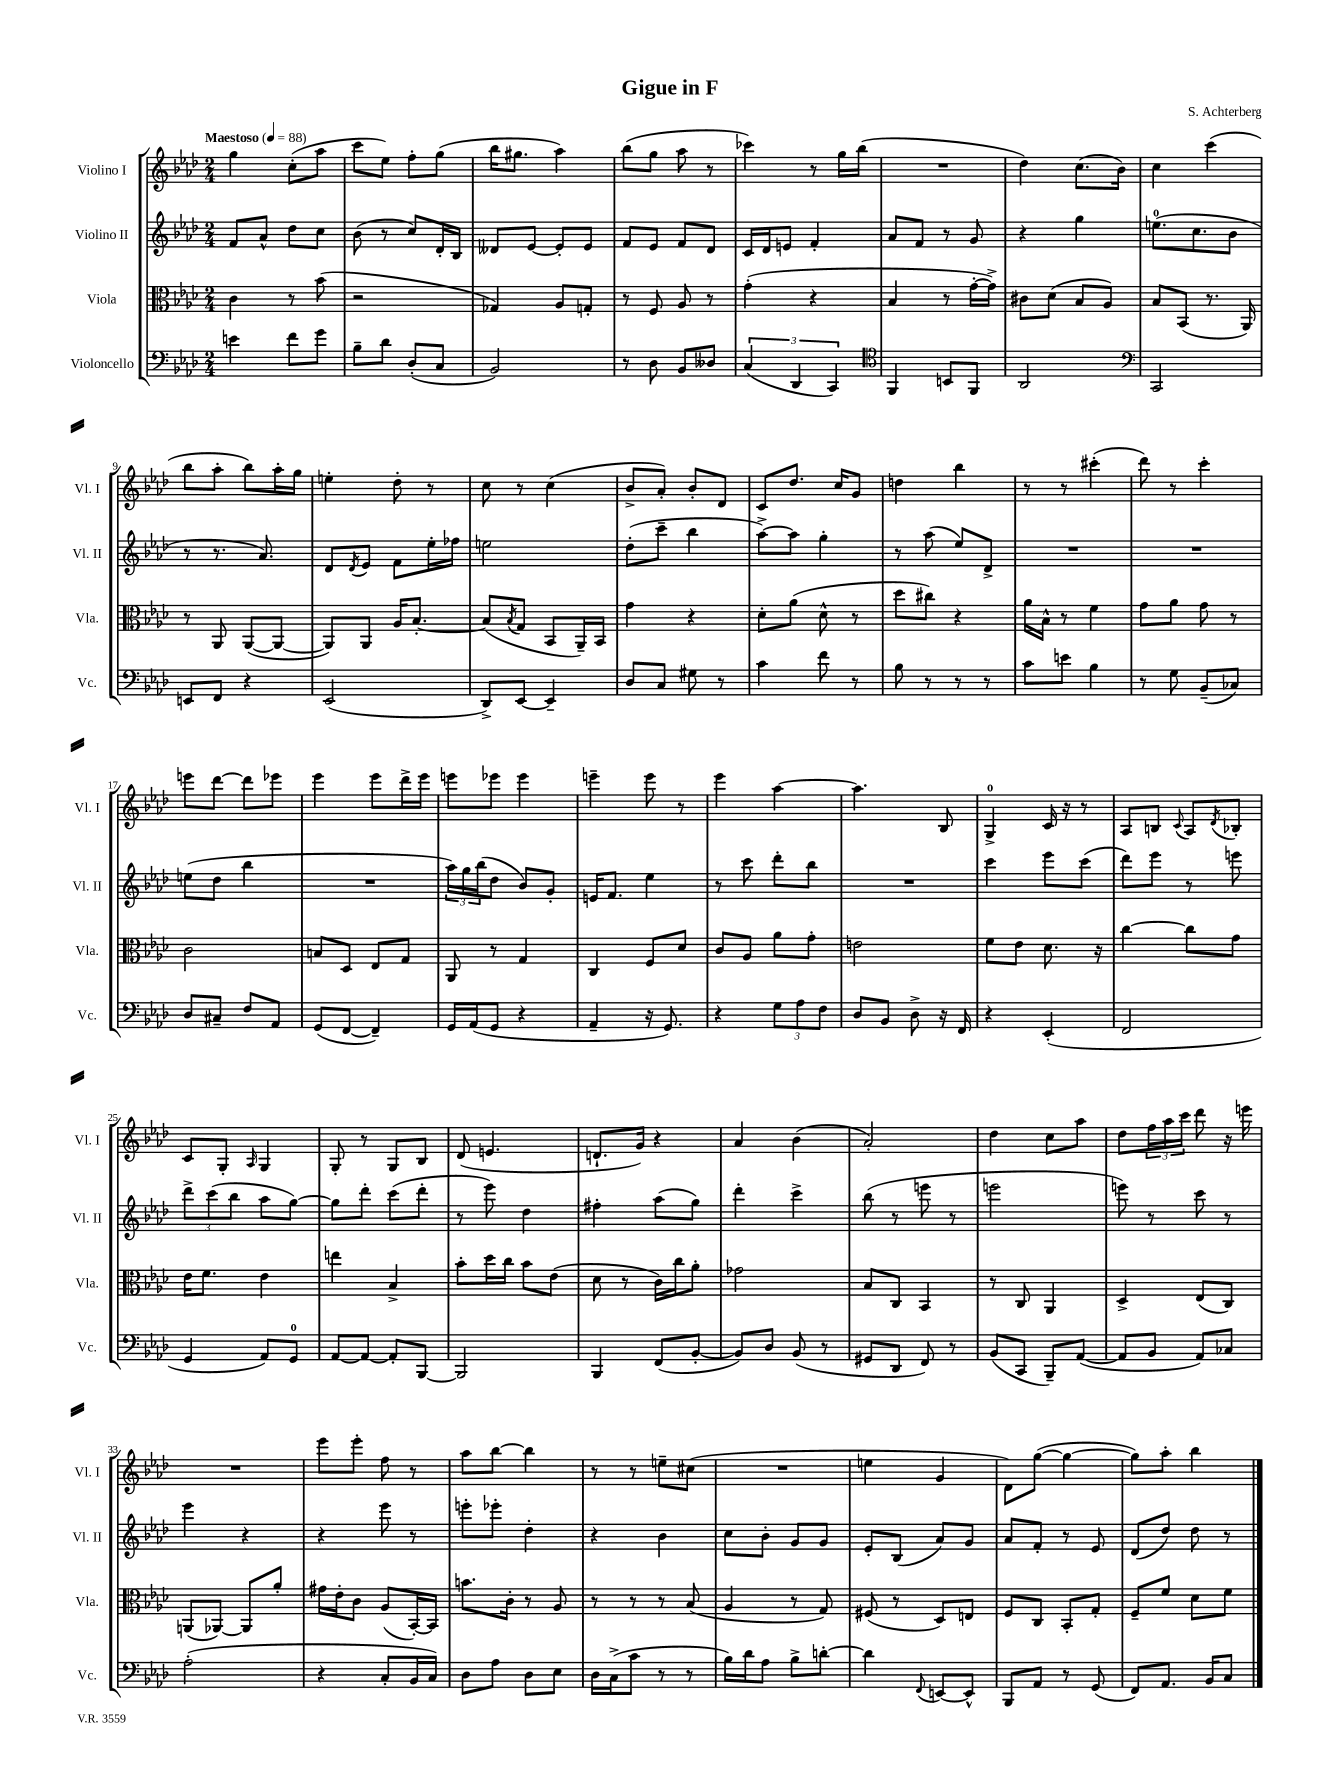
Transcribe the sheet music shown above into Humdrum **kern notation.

**kern	**kern	**kern	**kern
*part4	*part3	*part2	*part1
*staff4	*staff3	*staff2	*staff1
*I"Violoncello	*I"Viola	*I"Violino II	*I"Violino I
*I'Vc.	*I'Vla.	*I'Vl. II	*I'Vl. I
*clefF4	*clefC3	*clefG2	*clefG2
*k[b-e-a-d-]	*k[b-e-a-d-]	*k[b-e-a-d-]	*k[b-e-a-d-]
*M2/4	*M2/4	*M2/4	*M2/4
*MM88	*MM88	*MM88	*MM88
=1	=1	=1	=1
!	!	!	!LO:TX:a:B:t=Maestoso
4en\	4c\	8f/L	4gg\
.	.	8a-^^/J	.
8f\L	8r	8dd-\L	(8cc'\L
8g\J	(8b-\	8cc\J	8aa-\J
=2	=2	=2	=2
8B-~\L	2r	(8b-\	8ccc\L
8d-\J	.	8r	8ee-\J)
(8D-'/L	.	8cc/L)	8ff'\L
8C/J	.	16d-'/L	(8gg\J
.	.	16B-/JJ	.
=3	=3	=3	=3
2BB-/)	4G-X/)	8d--X/L	16bb-\KL
.	.	.	8.gg#X\J
.	.	[8e-/J	.
.	8A-/L	8e-'/L]	4aa-\)
.	8Gn'/J	8e-/J	.
=4	=4	=4	=4
8r	8r	8f/L	(8bb-\L
8D-\	8F/	8e-/J	8gg\J
8BB-/L	8A-/	8f/L	8aa-\
8D--X/J	8r	8d-/J	8r
=5	=5	=5	=5
(6C/	(4g'\	16c/LL	4ccc-X\)
.	.	16d-/J	.
.	.	8en/J	.
6DD-/	.	.	.
.	4r	4f'/	8r
6CC/)	.	.	.
.	.	.	16gg\LL
.	.	.	(16bb-\JJ
=6	=6	=6	=6
*clefC4	*	*	*
4FF/	4B-/	8a-/L	2r
.	.	8f/J	.
8BBn/L	8r	8r	.
8FF/J	[16g'\LL	8g/	.
.	16g^\JJ])	.	.
=7	=7	=7	=7
2AA-/	8c#X\L	4r	4dd-\)
.	(8d-\J	.	.
.	8B-/L	4gg\	(8.cc\L
.	8A-/J)	.	.
.	.	.	16b-\Jk)
=8	=8	=8	=8
*clefF4	*	*	*
2CC/	8B-/L	(8.een\L	4cc\
.	(8BB-/J	.	.
.	.	8.cc\	.
.	8.r	.	(4ccc\
.	.	8b-\J	.
.	16AA-/)	.	.
!!LO:LB:g=z
=9	=9	=9	=9
8EEn/L	8r	8r	8bb-\L
8FF/J	8AA-/	8.r	8aa-'\J
4r	([8AA-/L	.	8bb-\L)
.	.	8.a-/)	.
.	8AA-/J_	.	16aa-'\L
.	.	.	16gg\JJ
=10	=10	=10	=10
(2EE-/	8AA-/L])	8d-/L	4een'\
.	.	8qd-/	.
.	8AA-/J	8e-/J	.
.	16A-/KL	8f\L	8dd-'\
.	[8.B-'/J	.	.
.	.	16ee-'\L	8r
.	.	16ff-X\JJ	.
=11	=11	=11	=11
8DD-^/L)	(8B-/L]	2een\	8cc\
.	8qB-/	.	.
[8EE-/J	8G/J	.	8r
4EE-~/]	8BB-/L	.	(4cc\
.	16AA-~/L)	.	.
.	16BB-/JJ	.	.
=12	=12	=12	=12
8D-/L	4g\	(8dd-'\L	8b-^/L
8C/J	.	8ccc~\J	8a-'/J)
8G#X\	4r	4bb-\	8b-'/L
8r	.	.	8d-/J
=13	=13	=13	=13
4c\	8d-'\L	[8aa-^\L)	8c/L
.	(8a-\J	8aa-\J]	8.dd-/J
8f\	8d-^^\	4gg'\	.
.	.	.	16cc/KL
8r	8r	.	8g/J
=14	=14	=14	=14
8B-\	8dd-\L	8r	4ddn\
8r	8cc#X\J)	(8aa-\	.
8r	4r	8ee-/L)	4bb-\
8r	.	8d-^/J	.
=15	=15	=15	=15
8c\L	16a-\LL	2r	8r
.	16B-^^\JJ	.	.
8en\J	8r	.	8r
4B-\	4f\	.	(4ccc#X'\
=16	=16	=16	=16
8r	8g\L	2r	8ddd-\)
8G\	8a-\J	.	8r
(8BB-~/L	8g\	.	4ccc'\
8C-X/J)	8r	.	.
!!LO:LB:g=z
=17	=17	=17	=17
8D-/L	2c\	(8een\L	8eeen\L
8C#X~/J	.	8dd-\J	[8ddd-\J
8F/L	.	4bb-\	8ddd-\L]
8AA-/J	.	.	8eee-X\J
=18	=18	=18	=18
(8GG/L	8Bn/L	2r	4eee-\
[8FF/J	8D-/J	.	.
4FF~/])	8E-/L	.	8eee-\L
.	8G/J	.	16ddd-^\L
.	.	.	16eee-\JJ
=19	=19	=19	=19
16GG/LL	8AA-/	24aa-\LL)	8eeen\L
.	.	24gg\	.
(16AA-/J	.	.	.
.	.	(24bb-\J	.
8GG/J	8r	8dd-\J	8eee-X\J
4r	4G/	8b-/L)	4eee-\
.	.	8g'/J	.
=20	=20	=20	=20
4AA-~/	4C/	16en/KL	4eeen~\
.	.	8.f/J	.
16r	8F/L	4ee-\	8eee\
8.GG/)	.	.	.
.	8d-/J	.	8r
=21	=21	=21	=21
4r	8c/L	8r	4eee-\
.	8A-/J	8ccc\	.
12G\L	8a-\L	8ddd-'\L	[4aa-\
12A-\	.	.	.
.	8g'\J	8bb-\J	.
12F\J	.	.	.
=22	=22	=22	=22
8D-/L	2en\	2r	4.aa-\]
8BB-/J	.	.	.
8D-^\	.	.	.
16r	.	.	8B-/
16FF/	.	.	.
=23	=23	=23	=23
4r	8f\L	4ccc\	4G^/
.	8e-\J	.	.
(4EE-'/	8.d-\	8eee-\L	16c/
.	.	.	16r
.	.	(8ccc\J	8r
.	16r	.	.
=24	=24	=24	=24
2FF/	[4cc\	8ddd-\L)	8A-/L
.	.	8eee-\J	8Bn/J
.	.	.	8qqc/
.	8cc\L]	8r	8A-/L
.	.	.	8qd-/
.	8g\J	8eeen\	8B-X'/J
!!LO:LB:g=z
=25	=25	=25	=25
4GG/	16e-\KL	12ddd-^\L	8c/L
.	8.f\J	.	.
.	.	(12ccc\	.
.	.	.	8G'/J
.	.	12bb-\J	.
.	.	.	16qqA-/
8AA-/L)	4e-\	8aa-\L	4G/
8GG/J	.	[8gg\J)	.
=26	=26	=26	=26
[8AA-/L	4een\	8gg\L]	8G'/
8AA-/J_	.	8ddd-'\J	8r
8AA-'/L]	4B-^/	(8ccc\L	8G/L
[8BBB-/J	.	8ddd-'\J	8B-/J
=27	=27	=27	=27
2BBB-/]	8b-'\L	8r	(8d-/
.	16dd-\L	8eee-\)	4.en/
.	16cc\JJ	.	.
.	8b-\L	4dd-\	.
.	(8e-\J	.	.
=28	=28	=28	=28
4BBB-/	8d-\	4ff#X'\	8.dn`/L
.	8r	.	.
.	.	.	16g/Jk)
(8FF/L	16c\LL)	(8aa-\L	4r
.	16cc\J	.	.
[8BB-'/J	8a-'\J	8gg\J)	.
=29	=29	=29	=29
8BB-/L])	2g-X\	4ddd-'\	4a-/
8D-/J	.	.	.
(8BB-/	.	4ccc^\	(4b-\
8r	.	.	.
=30	=30	=30	=30
8GG#X/L	8B-/L	(8bb-\	2a-'/)
8DD-/J	8C/J	8r	.
8FF/)	4BB-/	8eeen\	.
8r	.	8r	.
=31	=31	=31	=31
(8BB-/L	8r	2eeen\	4dd-\
8CC/J	8C/	.	.
8BBB-~/L)	4AA-/	.	8cc\L
([8AA-/J	.	.	8aa-\J
=32	=32	=32	=32
8AA-/L]	4D-^/	8eeen\)	8dd-\L
8BB-/J	.	8r	24ff\L
.	.	.	24aa-\
.	.	.	24ccc\JJ
8AA-/L)	(8E-/L	8ccc\	8ddd-\
8C-X/J	8C/J)	8r	16r
.	.	.	16eeen\
!!LO:LB:g=z
=33	=33	=33	=33
(2A-'\	(8AAn/L	4eee-\	2r
.	[8AA-X/J)	.	.
.	8AA-/L]	4r	.
.	8a-'/J	.	.
=34	=34	=34	=34
4r	16g#X\LL	4r	8eee-\L
.	16e-'\J	.	.
.	8c\J	.	8eee-'\J
8C'/L	(8A-/L	8eee-\	8ff\
16BB-/L	[16BB-'/L)	8r	8r
16C/JJ)	16BB-/JJ]	.	.
=35	=35	=35	=35
8D-\L	8.bn\L	8eeen'\L	8aa-\L
8A-\J	.	8eee-X'\J	[8bb-\J
.	16c'\Jk	.	.
8D-\L	8r	4dd-'\	4bb-\]
8E-\J	8A-/	.	.
=36	=36	=36	=36
16D-\LL	8r	4r	8r
(16C^\J	.	.	.
8c\J	8r	.	8r
8r	8r	4b-\	8een~\L
8r	(8B-/	.	(8cc#X\J
=37	=37	=37	=37
16B-\LL)	4A-/	8cc\L	2r
16d-\J	.	.	.
8A-\J	.	8b-'\J	.
8B-^\L	8r	8g/L	.
[8dn'\J	8G/)	8g/J	.
=38	=38	=38	=38
4d\]	(8F#X/	8e-'/L	4een\
.	8r	(8B-/J	.
8qqFF/	.	.	.
[8EEn/L	8D-/L)	8a-/L)	4g/
8EE^^/J]	8En/J	8g/J	.
=39	=39	=39	=39
8BBB-/L	8F/L	8a-/L	8d-\L)
8AA-/J	8C/J	8f'/J	([8gg\J
8r	8BB-'/L	8r	4gg\_
(8GG/	8G'/J	8e-/	.
=40	=40	=40	=40
8FF/L)	8F~/L	(8d-/L	8gg\L])
8.AA-/J	8f/J	8dd-/J)	8aa-'\J
.	8d-\L	8dd-\	4bb-\
16BB-/KL	.	.	.
8C/J	8f\J	8r	.
==	==	==	==
*-	*-	*-	*-
